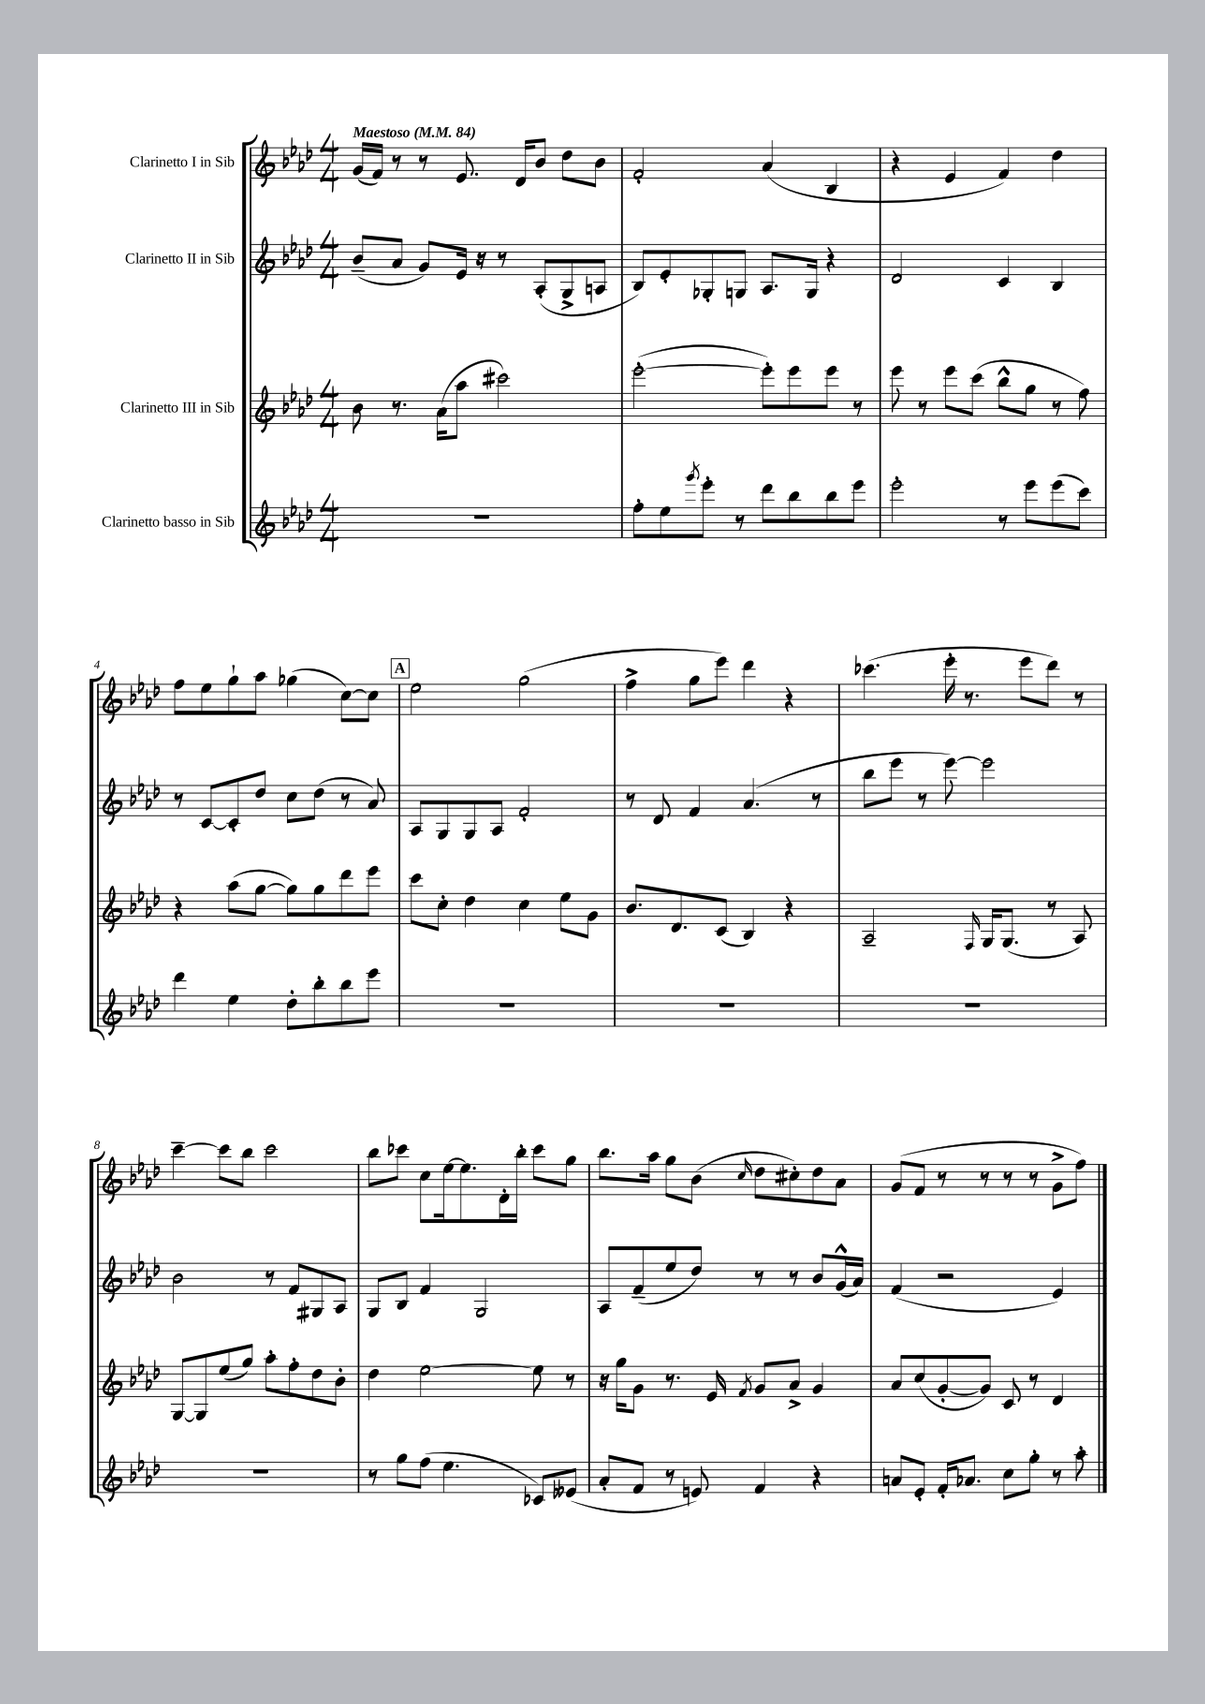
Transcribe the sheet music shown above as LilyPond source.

<<
\new StaffGroup <<
\new Staff = "s0" \with { instrumentName = "Clarinetto I in Sib" } {
    \clef treble \key aes \major \numericTimeSignature \time 4/4 \tempo "Maestoso" 4 = 84
    g'16( f'16) r8 r8 ees'8. des'16 bes'8 des''8 bes'8 |
    f'2-. aes'4( bes4 |
    r4 ees'4 f'4) des''4 |
    f''8 ees''8 g''8-! aes''8 ges''4( c''8~) c''8 |
    \mark \markup { \box "A" } ees''2 g''2( |
    f''4-> g''8 ees'''8) des'''4 r4 |
    ces'''4.( ees'''16-. r8. ees'''8 des'''8) r8 |
    c'''4~-- c'''8 bes''8 c'''2 |
    bes''8 ces'''8 c''8 ees''16~ ees''8. des'16-. bes''16-. ces'''8 g''8 |
    bes''8. aes''16 g''8 bes'8( \grace { c''16 } des''8 cis''8-.) des''8 aes'8 |
    g'8( f'8 r8 r8 r8 r8 g'8-> f''8) \bar "|." |
}
\new Staff = "s1" \with { instrumentName = "Clarinetto II in Sib" } {
    \clef treble \key aes \major \numericTimeSignature \time 4/4
    bes'8--( aes'8 g'8) ees'16 r16 r8 aes8-.( g8-> a8 |
    bes8) ees'8-. ges8-. g8 aes8. g16 r4 |
    des'2 c'4 bes4 |
    r8 c'8~ c'8-. des''8 c''8 des''8( r8 aes'8) |
    \mark \markup { \box "A" } aes8 g8 g8 aes8 f'2-. |
    r8 des'8 f'4 aes'4.( r8 |
    bes''8 ees'''8 r8 ees'''8~) ees'''2 |
    bes'2 r8 f'8 gis8 aes8 |
    g8 bes8 f'4 g2 |
    aes8 f'8--( ees''8 des''8) r8 r8 bes'8 g'16-^( aes'16) |
    f'4( r2 ees'4) \bar "|." |
}
\new Staff = "s2" \with { instrumentName = "Clarinetto III in Sib" } {
    \clef treble \key aes \major \numericTimeSignature \time 4/4
    bes'8 r8. aes'16( aes''8 cis'''2) |
    ees'''2~-.( ees'''8-.) ees'''8 ees'''8 r8 |
    ees'''8 r8 ees'''8 c'''8( bes''8-^ g''8 r8 f''8) |
    r4 aes''8( g''8~ g''8) g''8 des'''8 ees'''8 |
    \mark \markup { \box "A" } c'''8 c''8-. des''4 c''4 ees''8 g'8 |
    bes'8. des'8. c'8( bes4) r4 |
    aes2-- \grace { f16 } g16 g8.( r8 aes8) |
    g8~ g8 ees''8( g''8) aes''8-. f''8-. des''8 bes'8-. |
    des''4 ees''2~ ees''8 r8 |
    r16 g''16 g'8 r8. ees'16 \acciaccatura { f'8 } g'8 aes'8-> g'4 |
    aes'8 c''8( g'8~-. g'8) c'8 r8 des'4 \bar "|." |
}
\new Staff = "s3" \with { instrumentName = "Clarinetto basso in Sib" } {
    \clef treble \key aes \major \numericTimeSignature \time 4/4
    R1 |
    f''8-. ees''8 \acciaccatura { g'''8 } ees'''8-. r8 des'''8 bes''8 bes''8 ees'''8 |
    ees'''2-. r8 ees'''8 ees'''8( c'''8) |
    des'''4 ees''4 des''8-. bes''8-. bes''8 ees'''8 |
    \mark \markup { \box "A" } R1 |
    R1 |
    R1 |
    R1 |
    r8 g''8 f''8( ees''4. ces'8) eeses'8( |
    aes'8-. f'8 r8 e'8) f'4 r4 |
    a'8 ees'8-. f'16-. aes'8. c''8 g''8-. r8 aes''8-. \bar "|." |
}
>>
>>
